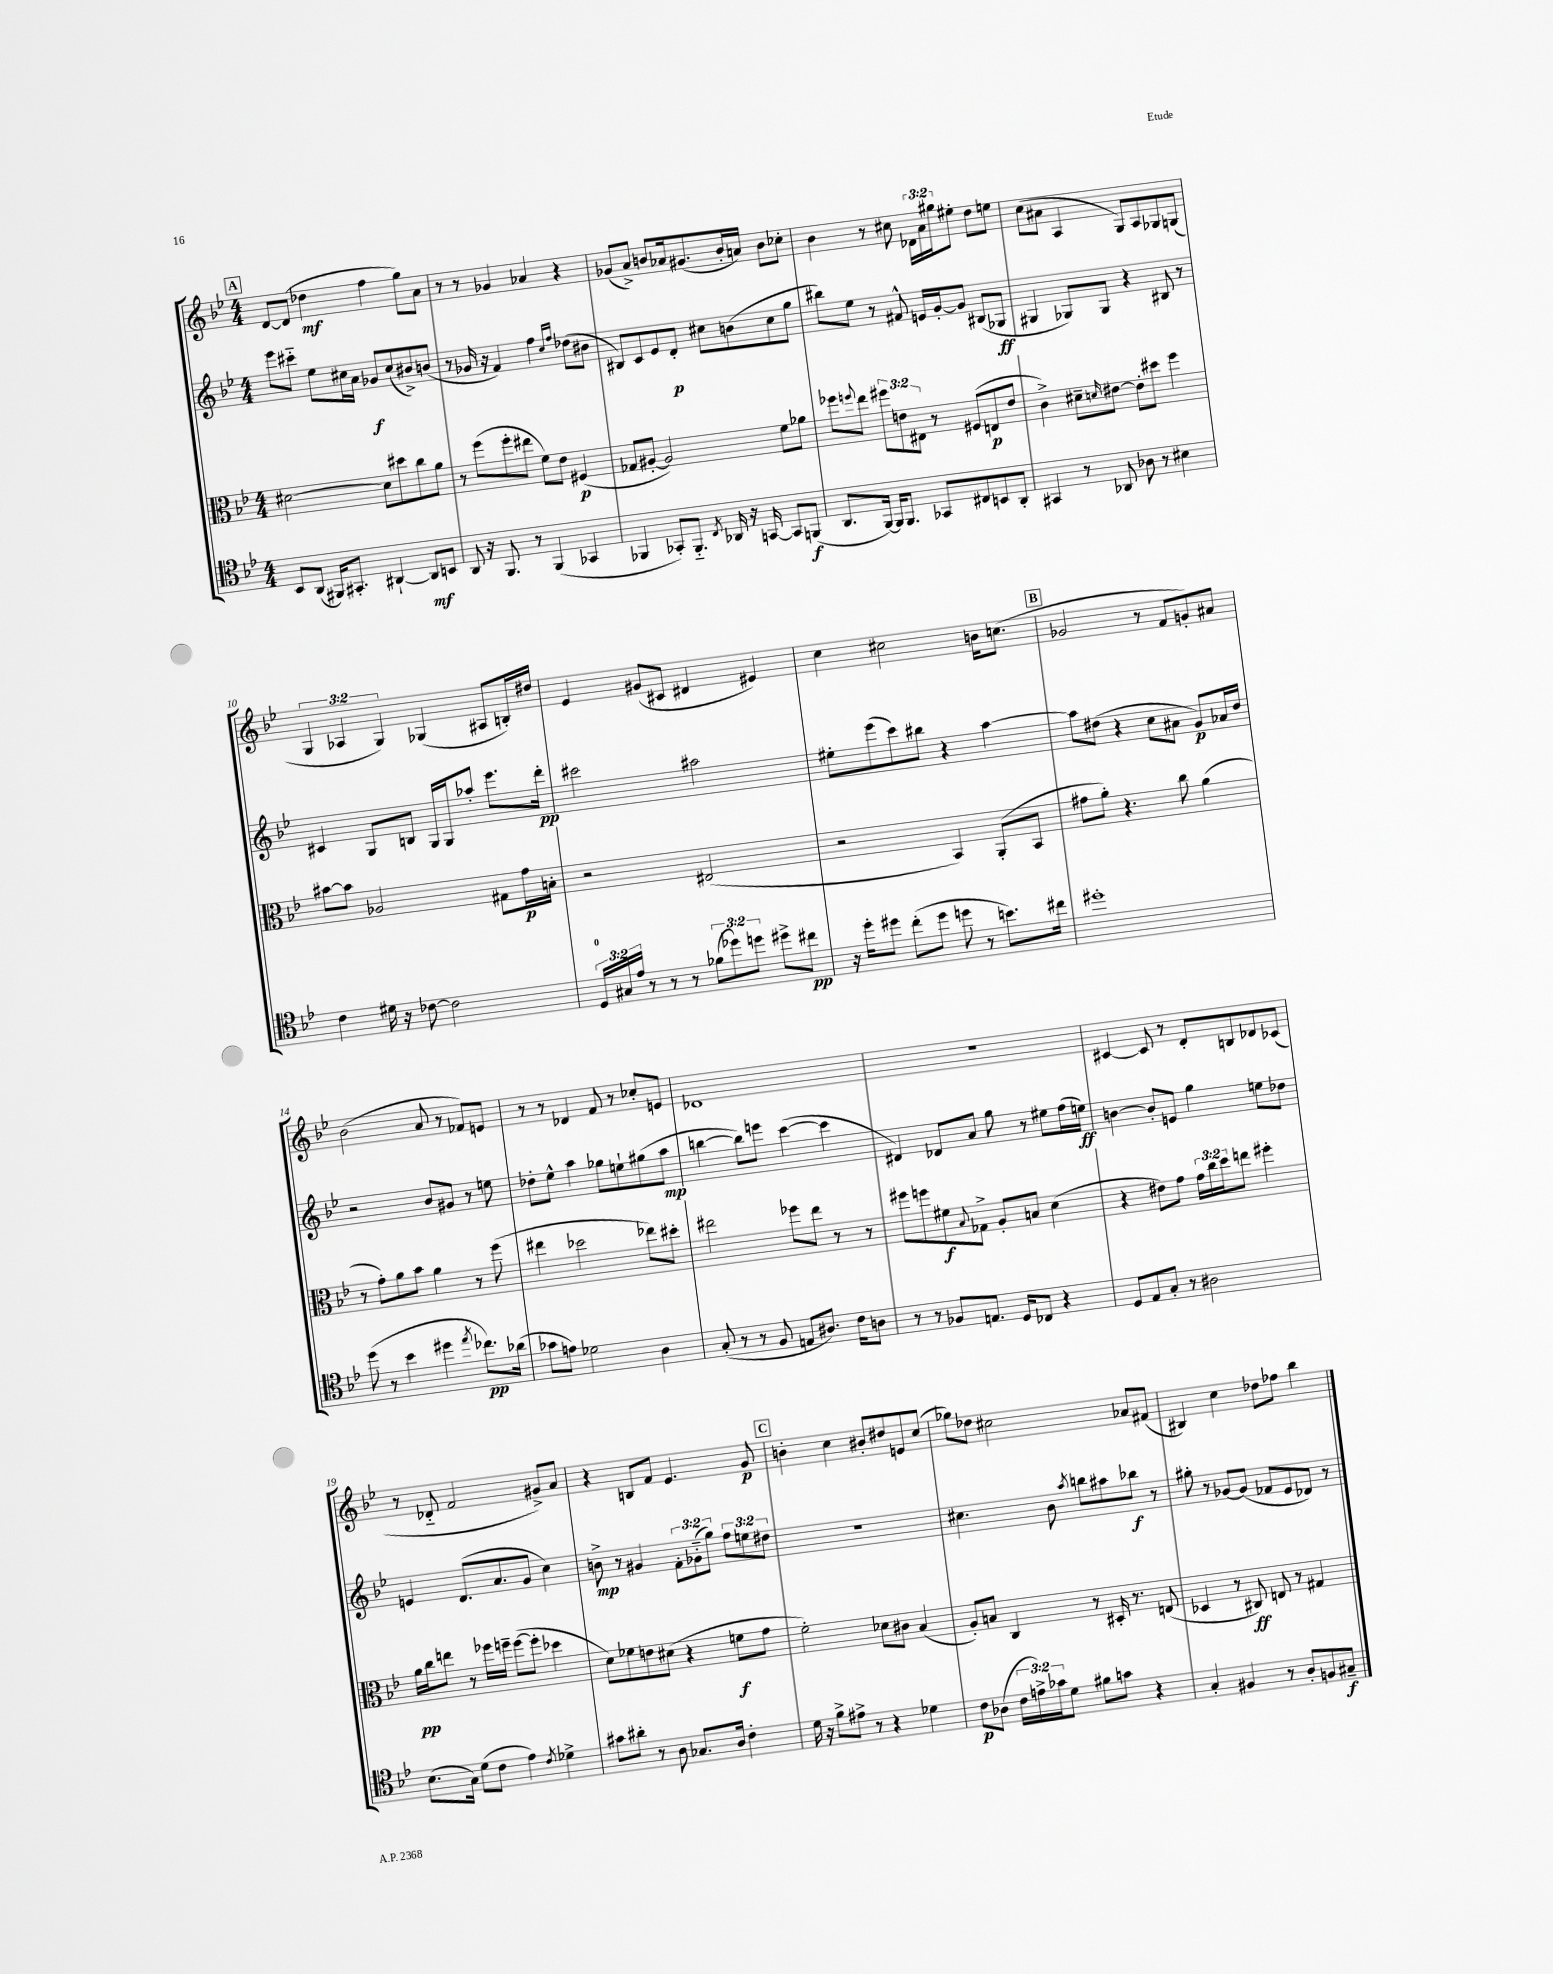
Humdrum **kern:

**kern	**kern	**kern	**kern
*staff4	*staff3	*staff2	*staff1
*clefC4	*clefC3	*clefG2	*clefG2
*k[b-e-]	*k[b-e-]	*k[b-e-]	*k[b-e-]
*M4/4	*M4/4	*M4/4	*M4/4
8BB-	[2d#	8eee-	[8d
(8AA	.	8ccc#'~	(8d]
16FF#)	.	8ee-	4dd-
8.GG#'	.	.	.
.	.	16cc#	.
.	.	16a	.
[4AA#`	8d#]	8g-	4ff
.	8dd#	(8cc#	.
8AA#]	8cc	8b#^)	8gg)
8BB	8a	(8b	8a
=	=	=	=
8AA	8r	8r	8r
16r	(8ff	16g-	8r
8.FF	.	16r	.
.	8ff'	4f)	4g-
8r	8ee#	.	.
(4FF	8f)	4ff	4a-
.	8e-	.	.
.	.	16qqcc	.
.	.	16qqff	.
4GG-	(4F#	(8dd-	4r
.	.	8b#	.
=	=	=	=
4FF-	8G-	8B#)	(8g-
.	[8A#'	8c	8a^)
8GG-')	2A#])	8e-	8b
8.FF-'~	.	8d'	16a-
.	.	.	(8.g#
.	.	8cc#	.
8qC	.	.	.
16AA-	.	.	.
16r	.	(8b	16b'
[16GG	.	.	16a)
8GG]	8f	8cc#	8b
(8FF	8a-	8gg	8cc-'
=	=	=	=
8.AA	8ff-	8bb#)	4b-
.	8qqff	.	.
.	8ee-	8ee-	.
[16FF)	.	.	.
16FF]	12ff#	8r	8r
8.FF	.	.	.
.	12e	.	.
.	.	8f#^^	8cc#
.	12E#	.	.
8GG-	8r	16e	24d-
.	.	.	24a
.	.	[16g'	.
.	.	.	24gg#
8C#	(8F#	8g]	8ee#'
8BB	8E	(8B#	8dd
8AA'	8e	8G-	8ee
=	=	=	=
4GG#	4c^)	4G#	(8cc
.	.	.	8a#
8r	8d#~	8G-)	4A
.	16qqd	.	.
8AA-	[8e#	8G-	.
8A-	8e#']	4r	8G)
8r	8dd#	.	8A
4B#	4ff	8B#	8G-
.	.	8r	(8G
=	=	=	=
4c	[8b#	4c#	6G
.	8b#]	.	.
.	.	.	6A-
16d#	2A-	8G	.
16r	.	.	.
.	.	.	6G)
[8c-	.	8B	.
2c-]	.	16G	(4G-
.	.	16G	.
.	.	8aa-'	.
.	8G#	8.eee-	8A#
.	16g	.	16B')
.	16B'	16ddd'	16dd#
=	=	=	=
24D	2r	2ccc#	4e-
24G#	.	.	.
24e-	.	.	.
8r	.	.	.
8r	.	.	(8g#
8r	.	.	8c#
(12f-	(2E#	2aa#	4d#
12dd-)	.	.	.
12dd	.	.	.
8dd#^	.	.	4e#)
8cc#	.	.	.
=	=	=	=
16r	2r	8ee#'	4cc
16dd'	.	.	.
8dd#	.	(8eee-	.
(8cc'	.	8ccc)	2cc#
8dd#	.	8bb#	.
8dd	4BB-)	4r	.
8r	.	.	.
8.b)	(8AA'	[4aa	16b
.	.	.	(8.cc
.	8BB-	.	.
16cc#	.	.	.
=	=	=	=
1dd#'	8g#	8aa]	2g-
.	8a')	(8dd#	.
.	4.r	4r	.
.	.	8cc	8r
.	8cc	8a#	8f
.	(4a	8g)	8g')
.	.	16a-	8a#
.	.	16dd#	.
=	=	=	=
(8dd	8r	2r	(2b-
8r	8g')	.	.
4b-	8a	.	.
.	8b-	.	.
4dd#	4a	8b-	8a
.	.	8g#	8r
8qee-	.	.	.
8.cc-)	8r	8r	8f-)
.	(8ff	8ee	8e
(16a-	.	.	.
=	=	=	=
8g-	4ee#	8dd-'	8r
8e)	.	8ee-^^	8r
2d-	2dd-	4aa	4d-
.	.	8gg-	8f
.	.	8ee`	8r
4A	8ee-)	(8gg#	8cc-'
.	8dd#'	8aa	8e
=	=	=	=
(8G'	2ee#	[4bb	1d-
8r	.	.	.
8r	.	8bb])	.
8F	.	8eee	.
8E	8ff-	([4ccc	.
8.A#)	8ee#	.	.
.	8r	4ccc]	.
16c	.	.	.
8A	8r	.	.
=	=	=	=
8r	8ff#	4d#)	1r
8r	8ff	.	.
8F-	8f#	8d-	.
.	8qqB-	.	.
8.E	8G-^	8a	.
.	8A'	8gg	.
16D	.	.	.
8C-	8B	8r	.
4r	(4d	8ee#	.
.	.	(16ff	.
.	.	16ee)	.
=	=	=	=
8D	4r	[4b	[4c#
8E-	.	.	.
8G'	8e#)	8b']	8c#]
8r	8g	8e	8r
2A#	24g	4gg	8d'
.	24cc	.	.
.	24dd	.	.
.	8ee	.	8B
.	4ff#'	8ee	8d-
.	.	8dd-	(8c-
=	=	=	=
(8.B-	16a	4e	8r
.	16cc	.	.
.	8ee	.	8d-'~
16G)	.	.	.
(8d	8r	(8.d	2f
8c	16ff-	.	.
.	16ff~	8.a	.
4e-)	([8ff	.	.
.	8ff']	8g	.
8qc	.	.	.
4d-^	4dd-	4cc)	8g#^)
.	.	.	8a
=	=	=	=
8g#	8d)	8b^	4r
8a#'	8f-	8r	.
8r	8e	4g#	8B
8A	(8d#	.	8f
8.G-	4r	12f'	4.e-
.	.	(12g-'~	.
.	.	12gg)	.
16A	.	.	.
4c'	8f	12ff	.
.	.	12ee	.
.	8g	.	8g
.	.	12dd#	.
=	=	=	=
16d	2f')	1r	4b'
16r	.	.	.
8f^	.	.	.
8e#^	.	.	4cc
8r	.	.	.
4r	8d-	.	8b#'
.	8c#	.	8dd#
4d-	(4B-	.	8e
.	.	.	(8cc
=	=	=	=
8c	8A')	4.cc#	8gg-)
(8A-	8B	.	8dd-
24c	4C	.	2cc#
24e^)	.	.	.
24g-	.	.	.
8d	.	8b-	.
.	.	8qaa	.
8f#	8r	8bb	.
8g	16D#'	8aa#	.
.	8.r	.	.
4r	.	8bb-	8a-
.	(8E	8r	(8f#
=	=	=	=
4G'	4D-	8gg#'	4B#)
.	.	8r	.
4F#	8r	[8g-	4cc
.	8C#)	(8g-]	.
8r	8E	8f-	8dd-
8A'	8r	8e-	8ff-
8F	4G#	8d-)	4bb-
8G#~	.	8r	.
==	==	==	==
*-	*-	*-	*-
